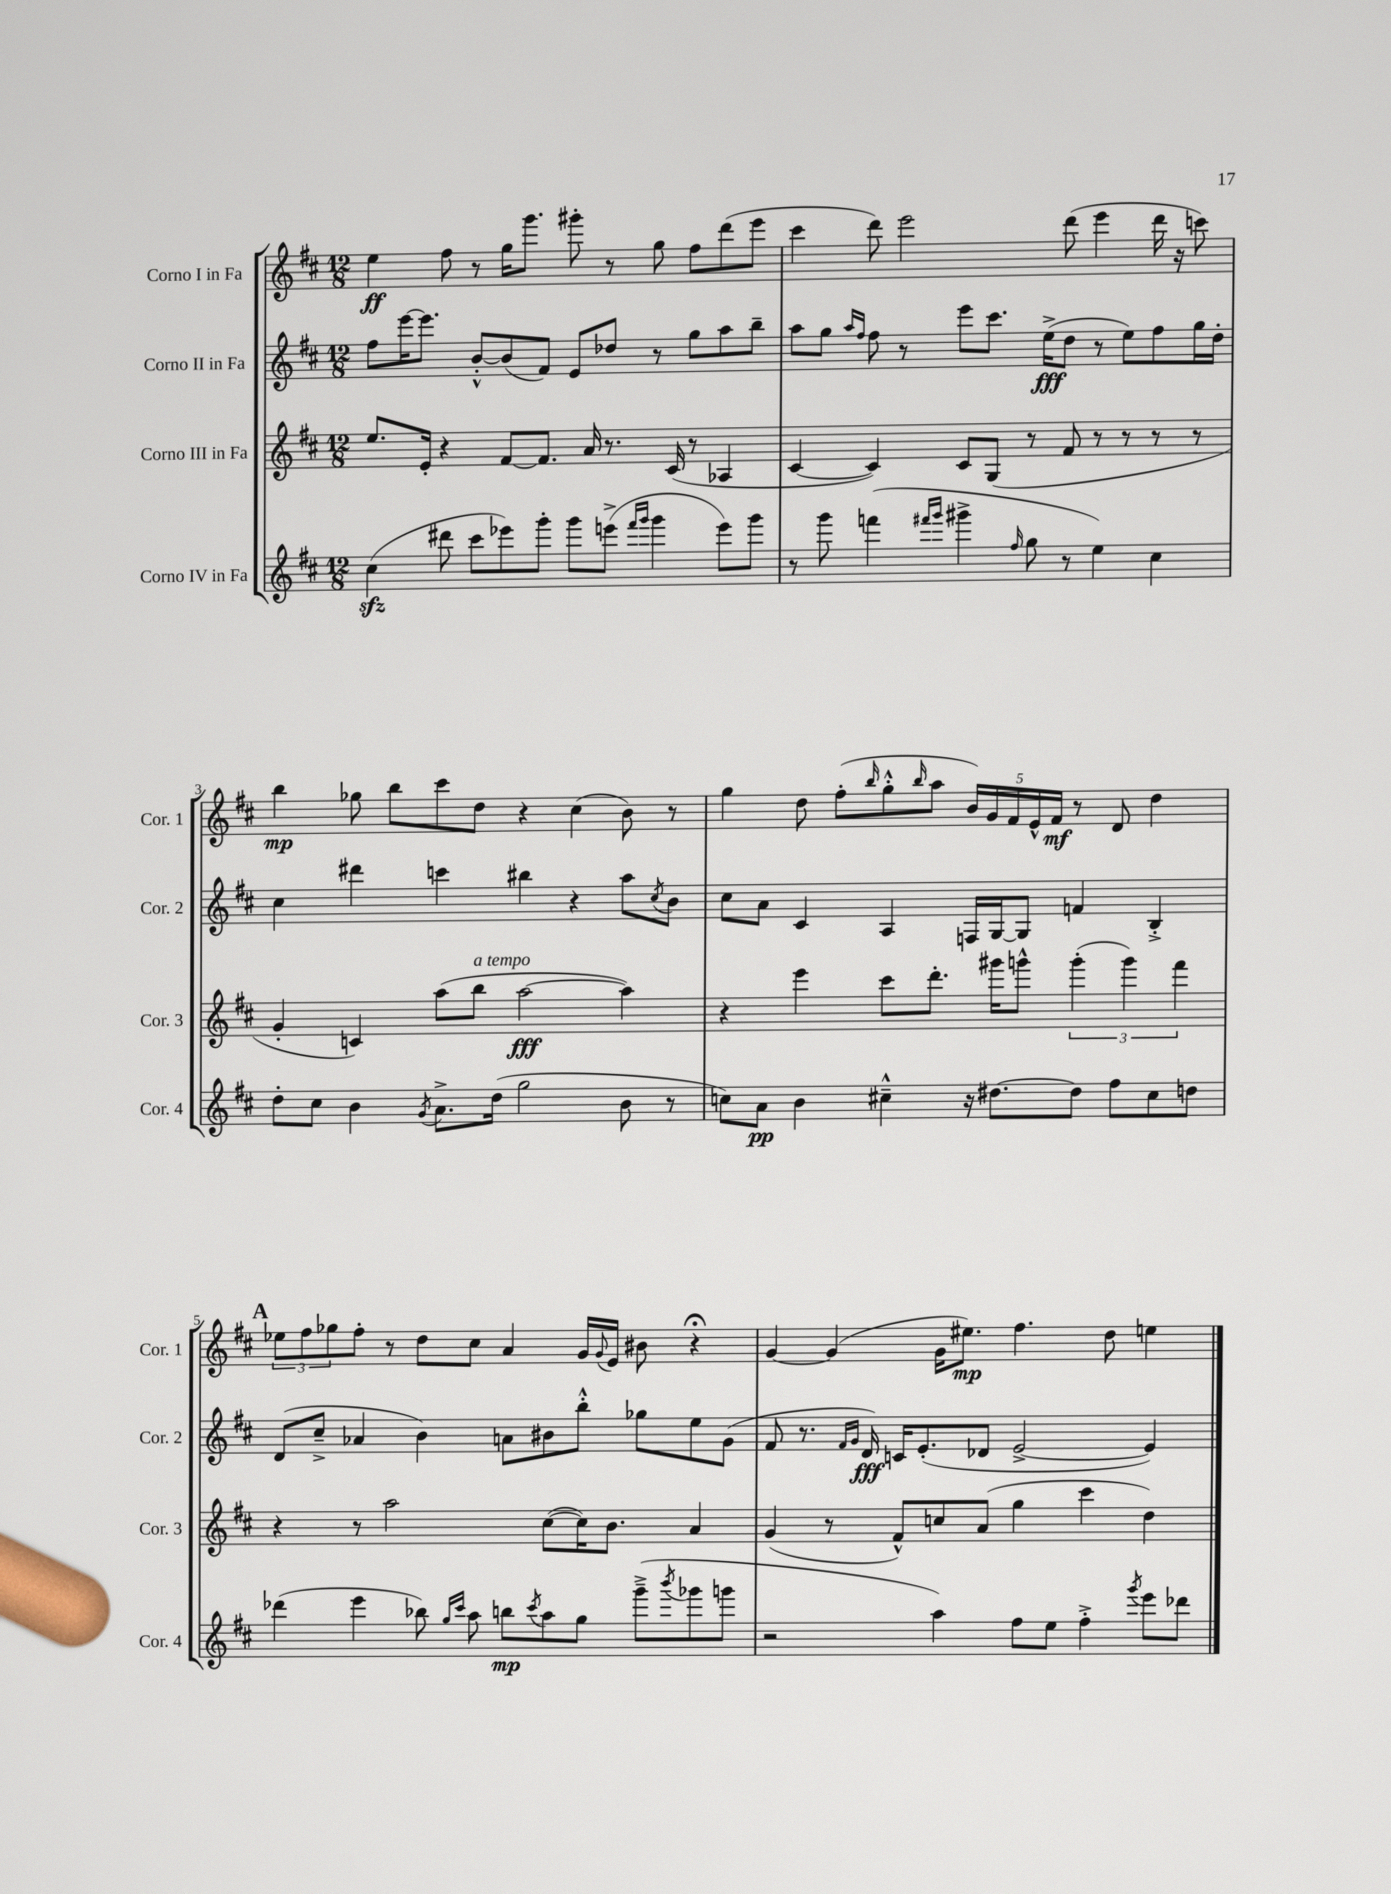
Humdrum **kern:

**kern	**kern	**kern	**kern
*staff4	*staff3	*staff2	*staff1
*clefG2	*clefG2	*clefG2	*clefG2
*k[f#c#]	*k[f#c#]	*k[f#c#]	*k[f#c#]
*M12/8	*M12/8	*M12/8	*M12/8
(4cc#	8.ee	8ff#	4ee
.	.	[16eee	.
.	16e'	8.eee]	.
8ddd#	4r	.	8ff#
8ccc#	.	[8b'^^	8r
8eee-)	[8f#	(8b]	16gg
.	.	.	8.ggg
8ggg'	8.f#]	8f#)	.
8ggg	.	8e	8ggg#'
.	16a	.	.
(8eee^	8.r	8dd-	8r
16qqfff#	.	.	.
16qqggg	.	.	.
4ggg	.	8r	8gg
.	(16c#	.	.
.	8r	8gg	8ff#
8eee)	4A-	8aa	(8ddd
8ggg	.	8bb~	8eee
=	=	=	=
8r	[4c#	8aa	4ccc#
8ggg	.	8gg	.
.	.	16qqaa	.
.	.	16qqff#	.
(4fff	4c#])	8ff#	8ddd)
.	.	8r	2eee
16qqfff#	.	.	.
16qqggg	.	.	.
4ggg#^	8c#	8eee	.
.	(8G	8.ccc#	.
16qqff#	.	.	.
8gg	8r	.	.
.	.	(16ee^	.
8r	8f#	8dd	(8ddd
4ee)	8r	8r	4eee
.	8r	8ee)	.
4cc#	8r	8ff#	16ddd
.	.	.	16r
.	8r	16gg	8ccc)
.	.	16dd'	.
=	=	=	=
8dd'	4g'	4cc#	4bb
8cc#	.	.	.
4b	4c)	4ddd#	8gg-
.	.	.	8bb
8qg	.	.	.
8.a^	(8aa	4ccc	8ccc#
.	8bb	.	8dd
(16dd	.	.	.
2gg	[2aa	4bb#	4r
.	.	4r	(4cc#
8b	4aa])	8aa	8b)
.	.	8qcc#	.
8r	.	8b	8r
=	=	=	=
8cc)	4r	8cc#	4gg
8a	.	8a	.
4b	4eee	4c#	8dd
.	.	.	(8ff#'
.	.	.	16qqbb
4cc#~^^	8ccc#	4A	8gg'^^
.	.	.	16qqbb
.	8.ddd'	.	8aa
16r	.	16F	20b)
.	.	.	20g
[8.dd#	16ggg#	[16G	.
.	.	.	20f#
.	8ggg^^	8G]	.
.	.	.	20e^^
.	.	.	20f#
8dd#]	(6ggg'	4f	8r
8ff#	.	.	8d
.	6ggg)	.	.
8cc#	.	4B'^	4dd
.	6fff#	.	.
8dd	.	.	.
=	=	=	=
(4ddd-	4r	(8d	12ee-
.	.	.	12ff#
.	.	8cc#~^	.
.	.	.	12gg-
4eee	8r	4a-	8ff#'
.	2aa	.	8r
8bb-)	.	4b)	8dd
16qqgg	.	.	.
16qqccc#	.	.	.
8aa	.	.	8cc#
8bb	.	8a	4a
8qccc#	.	.	.
8aa	([8cc#	8b#	.
8gg	16cc#])	8bb'^^	16g
.	.	.	8qqg
.	8.b	.	16e
(8ggg~^	.	8gg-	8b#
8qbbb	.	.	.
8ggg-	4a	8ee	4r;
8ggg	.	(8g	.
=	=	=	=
2r	(4g	8f#	[4g
.	.	8.r	.
.	8r	.	(4g]
.	.	16qqf#	.
.	.	16qqg	.
.	.	16d)	.
.	8f#^^)	16c	.
.	.	(8.e'	.
4aa)	8cc	.	16g
.	.	.	8.ee#)
.	(8a	8d-	.
8ff#	4gg	[2e^	4.ff#
8ee	.	.	.
4ff#'^	4ccc#	.	.
.	.	.	8dd
8qggg	.	.	.
8eee	4dd)	4e])	4ee
8ddd-	.	.	.
==	==	==	==
*-	*-	*-	*-
